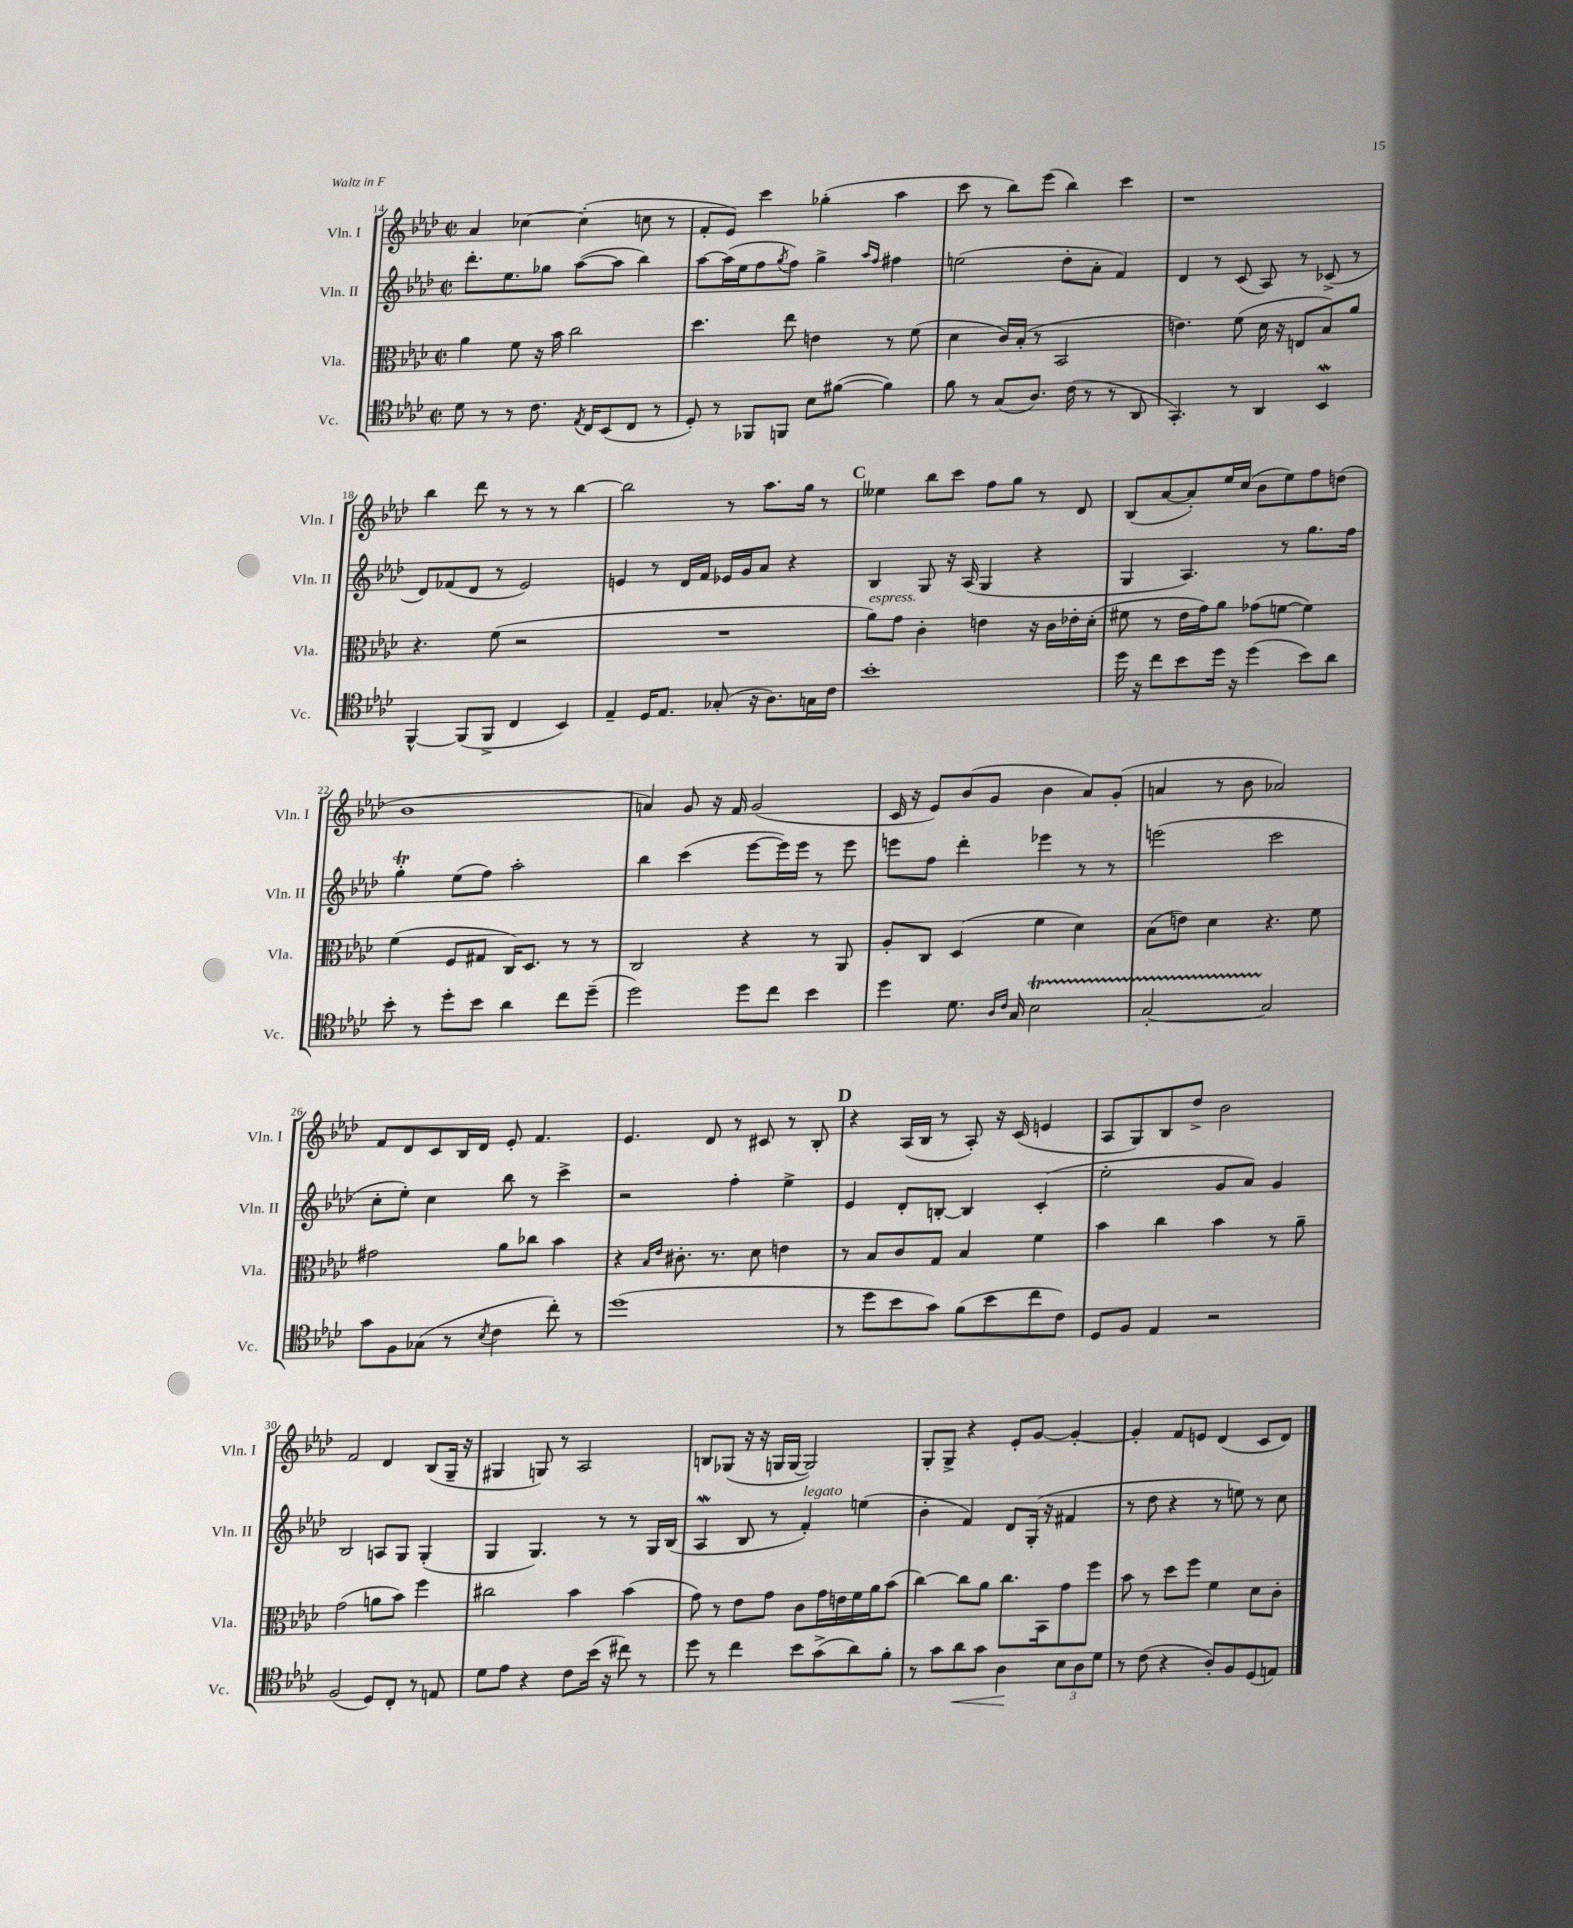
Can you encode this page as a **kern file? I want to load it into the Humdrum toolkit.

**kern	**kern	**kern	**kern
*staff4	*staff3	*staff2	*staff1
*clefC4	*clefC3	*clefG2	*clefG2
*k[b-e-a-d-]	*k[b-e-a-d-]	*k[b-e-a-d-]	*k[b-e-a-d-]
*M2/2	*M2/2	*M2/2	*M2/2
*met(c|)	*met(c|)	*met(c|)	*met(c|)
8d-	4a-	8.ddd-'	4a-
8r	.	.	.
.	.	8.ee-	.
8r	8f	.	[4cc-
8.c	16r	8gg-	.
.	16b-	.	.
.	2cc	([8aa-	(4cc-']
8qE-	.	.	.
16C	.	.	.
(8BB-	.	8aa-]	.
8C	.	4bb-)	8cc
8r	.	.	8r
=	=	=	=
8D-')	4.dd-	[8aa-	8f'
8r	.	(16aa-]	8e-)
.	.	16ee-	.
8FF-	.	8ff	4ccc
.	.	8qgg	.
8FF	8ee-	8ff)	.
8B-	4e	4gg^	(4gg-'
([8f#	.	.	.
.	.	16qqaa-	.
.	.	16qqff	.
4f#])	8r	4ff#	4aa-
.	(8f	.	.
=	=	=	=
8f	4d-	(2ee	8ccc
8r	.	.	8r
(8G	16c)	.	8bb-)
.	(16B-'	.	.
8.A-)	8r	.	(8eee-
.	2BB-	8dd-'	4bb-)
(16c	.	.	.
8r	.	8a-'	.
8r	.	4f)	4ccc
8AA-	.	.	.
=	=	=	=
4.GG')	4.e)	4d-	1r
.	.	8r	.
8r	(8f	(8c	.
4AA-	16d-	8A-)	.
.	16r	.	.
.	8E	8r	.
4BB-	8B-)	(8c-^	.
.	8a-	8r	.
=	=	=	=
[4FF^^	4.r	8d-)	4bb-
.	.	(8f-	.
(8FF]	.	8d-	8ddd-
8FF^	(8f	8r	8r
4C	2r	2e-)	8r
.	.	.	8r
4BB-)	.	.	[4bb-
=	=	=	=
4E-~	1r	4e	2bb-]
16D-	.	8r	.
8.E-	.	.	.
.	.	16d-	.
.	.	16f	.
(8G-'	.	16e-	8r
.	.	16g	.
16r	.	8a-	8.aa-
8.A-)	.	.	.
.	.	4r	.
.	.	.	16gg
16G	.	.	8r
16c	.	.	.
=	=	=	=
1b-'	8a-)	4B-	4ee--
.	8g	.	.
.	4c'	8G	8bb-
.	.	16r	8ccc
.	.	(16A-	.
.	4e	4G	8ff
.	.	.	8gg
.	16r	4r	8r
.	16c	.	.
.	16e-'	.	8d-
.	(16d-'	.	.
=	=	=	=
16dd-	8f#	4G	(8B-
16r	.	.	.
8cc	8r	.	[8a-
8b-	16e-	4.A-)	8a-'])
.	16g)	.	.
16dd-	8a-	.	16ee-
16r	.	.	(16cc
(4dd-	(8g-	.	8b-
.	[8f	8r	8ee-)
8b-)	4f])	8.gg	8ff
8a-	.	.	(8dd
.	.	16ff	.
=	=	=	=
8b-'	(4f	4gg'	1b-
8r	.	.	.
8dd-'	8F	(8ee-	.
8b-	8G#	8ff)	.
4a-	16C)	2aa-'	.
.	8.D-	.	.
8cc	8r	.	.
(8dd-~	8r	.	.
=	=	=	=
2dd-)	2C	4bb-	4a)
.	.	(4ccc	8g
.	.	.	16r
.	.	.	16f
8dd-	4r	[8eee-	(2g
8cc	.	16eee-])	.
.	.	16eee-	.
4b-	8r	8r	.
.	8AA-	8eee-	.
=	=	=	=
4dd-	8A-'	8eee	16c
.	.	.	16r
.	8C	8ff	8e-)
8.d-	(4D-	4ddd-'	(8b-
.	.	.	8g
16qqA-	.	.	.
16qqc	.	.	.
16G	.	.	.
2B-	4f	4eee-	4b-
.	4d-)	8r	8a-)
.	.	8r	(8g'
=	=	=	=
[2G'	(8B-	(2eee	4a
.	8e)	.	.
.	4d-	.	8r
.	.	.	8b-
2G]	4.r	2ccc	2a-)
.	8f	.	.
=	=	=	=
8g	2g#	8cc'	8f
8F	.	8ee-')	8d-
(8G-	.	4cc	8c
8r	.	.	16B-
.	.	.	16d-
8qB-	.	.	.
4c	8a-	8bb-	8e-'
.	8cc-	8r	4.f
8cc')	4b-	4ccc^	.
8r	.	.	.
=	=	=	=
(1dd-	4r	2r	4.e-
.	16qqB-	.	.
.	16qqe-	.	.
.	8.c#'	.	.
.	.	.	8d-
.	8.r	.	.
.	.	4ff'	8r
.	8d-	.	8c#
.	4e	4ee-^	8r
.	.	.	8B-'
=	=	=	=
8r	8r	4e-	4r
8dd-	8B-	.	.
8b-	8c	8d-'	(16A-
.	.	.	16B-
8g)	8G	[8B'	8r
(8f	4B-	4B]	8A-')
8b-	.	.	16r
.	.	.	(16c
8cc	4f	(4c'	4e
8c)	.	.	.
=	=	=	=
8D-	4b-	2ee-'	8A-
8F	.	.	8G)
4E-	4cc	.	8B-
.	.	.	8dd-^
2r	4b-	8g	2b-
.	.	8a-)	.
.	8r	4g	.
.	8a-~	.	.
=	=	=	=
(2F	(2g	2B-	2f
8D-)	8a	8A	4d-
8C'	8b-)	8G	.
8r	4ff	(4G'	(8B-
8E	.	.	16G~
.	.	.	16r
=	=	=	=
8d-	2cc#	4G	4G#
8e-	.	.	.
4r	.	4.G)	8G)
.	.	.	8r
8c	4b-	.	2A-
(16b-	.	8r	.
16r	.	.	.
8cc#)	(4b-	8r	.
8r	.	16G	.
.	.	(16B-	.
=	=	=	=
8dd-	8g)	4A-	8B
8r	8r	.	(8G-
4cc	8e-	8B-	16r
.	.	.	16r
.	8g	8r	16G
.	.	.	[16G
8b-	8c	4f')	2G])
(8g^	16g	.	.
.	16e	.	.
8a-)	16f	(4ee	.
.	16a-	.	.
8f'	(8b-	.	.
=	=	=	=
8r	[4cc)	4b-'	8G'
8g	.	.	8G^
8a-	8cc]	4f)	4r
8g	8a-	.	.
4A-	8.cc	8d-	8e-'
.	.	(16G'	[8g
.	16BB-	16r	.
12B-	8g	4f#	4g'_
12A-	.	.	.
.	8ff	.	.
12d-	.	.	.
=	=	=	=
8r	8b-	8r	4g']
(8c	8r	8dd-	.
4r	8dd-	4r	8f
.	8ff	.	8e
8A-')	4f	8r	(4d-
8F	.	8ee)	.
(8D-	8d-	8r	8c
8E)	8c'	8cc	8d-)
==	==	==	==
*-	*-	*-	*-
